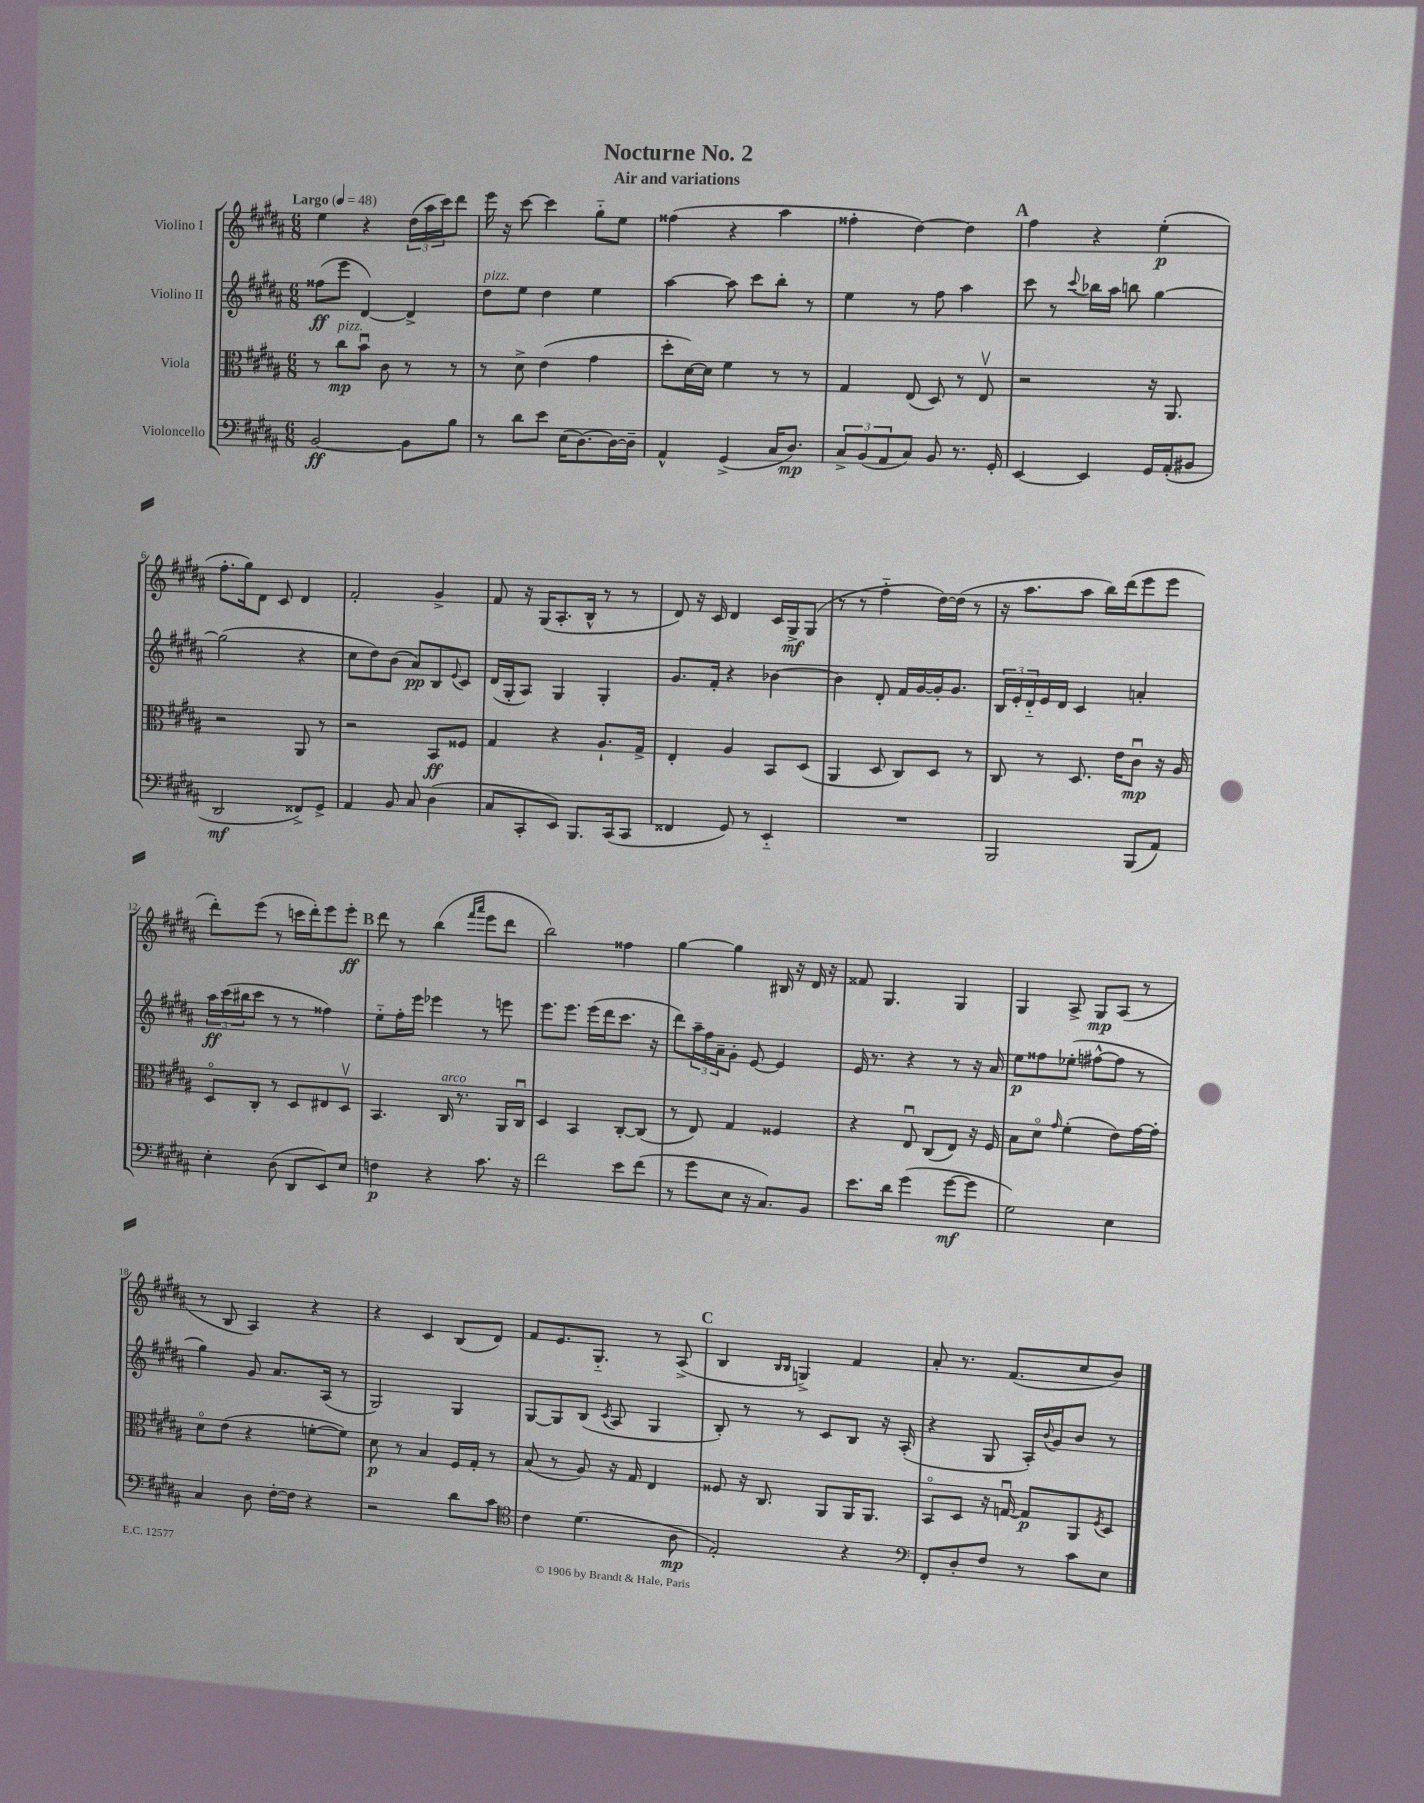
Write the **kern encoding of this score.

**kern	**dynam	**kern	**dynam	**kern	**dynam	**kern	**dynam
*part4	*part4	*part3	*part3	*part2	*part2	*part1	*part1
*staff4	*staff4	*staff3	*staff3	*staff2	*staff2	*staff1	*staff1
*I"Violoncello	*	*I"Viola	*	*I"Violino II	*	*I"Violino I	*
*clefF4	*	*clefC3	*	*clefG2	*	*clefG2	*
*k[f#c#g#d#a#]	*	*k[f#c#g#d#a#]	*	*k[f#c#g#d#a#]	*	*k[f#c#g#d#a#]	*
*M6/8	*	*M6/8	*	*M6/8	*	*M6/8	*
*MM48	*	*MM48	*	*MM48	*	*MM48	*
=1	=1	=1	=1	=1	=1	=1	=1
!	!	!	!	!	!	!LO:TX:a:B:t=Largo	!
[2BB/	ff	8r	.	(8ff##X\L	ff	4ee\	.
!	!	!LO:TX:a:i:t=pizz.	!	!	!	!	!
.	.	8cc#\L	mp	8eee\J	.	.	.
.	.	8bu\J	.	[4d#/)	.	4r	.
.	.	8c#\	.	.	.	.	.
8BB\L]	.	8r	.	4d#^/]	.	(24dd#\LL	.
.	.	.	.	.	.	24aa#\	.
.	.	.	.	.	.	24ccc#\J)	.
8B\J	.	8r	.	.	.	8ddd#\J	.
=2	=2	=2	=2	=2	=2	=2	=2
!	!	!	!	!LO:TX:a:i:t=pizz.	!	!	!
8r	.	8r	.	8dd#\L	.	16eee\	.
.	.	.	.	.	.	16r	.
8d#\L	.	8d#^\	.	8ee\J	.	[8ccc#\	.
8e\J	.	(4e\	.	4dd#\	.	4ccc#\]	.
(16E\KL	.	.	.	.	.	.	.
[8.D#\)	.	.	.	.	.	.	.
.	.	4g#\	.	4ee\	.	8gg#\L	.
16D#\L_	.	.	.	.	.	8ee\J	.
16D#~\JJ]	.	.	.	.	.	.	.
=3	=3	=3	=3	=3	=3	=3	=3
4AA#^^/	.	8dd#'\L	.	[4aa#\	.	(4ff##X\	.
.	.	[16d#\L)	.	.	.	.	.
.	.	16d#\JJ]	.	.	.	.	.
(4GG#^/	.	4f#\	.	8aa#\]	.	4r	.
.	.	.	.	8ccc#\L	.	.	.
16C#/KL	.	8r	.	8bb'\J	.	4aa#\	.
8.D#/J)	mp	.	.	.	.	.	.
.	.	8r	.	8r	.	.	.
=4	=4	=4	=4	=4	=4	=4	=4
12C#^/L	.	4G#/	.	4ee\	.	4ff##X'\	.
(12BB/	.	.	.	.	.	.	.
12AA#/	.	.	.	.	.	.	.
8C#/J)	.	(8E/	.	8r	.	[4dd#\)	.
8BB/	.	8D#/)	.	8ff#\	.	.	.
8.r	.	8r	.	4aa#\	.	4dd#\]	.
.	.	8Ev/	.	.	.	.	.
16GG#'/	.	.	.	.	.	.	.
!!LO:REH:place=s1:t=A
=5	=5	=5	=5	=5	=5	=5	=5
[4EE/	.	2r	.	8ccc#\	.	4ff#\	.
.	.	.	.	8r	.	.	.
.	.	.	.	8qqccc#/	.	.	.
4EE/]	.	.	.	16bb-X\LL	.	4r	.
.	.	.	.	16aa#\JJ	.	.	.
.	.	.	.	8bbn\	.	.	.
16GG#/LL	.	16r	.	[4gg#\	.	(4ee'\	p
(16AA#'/J	.	8.AA#/	.	.	.	.	.
8BB#X/J	.	.	.	.	.	.	.
!!LO:LB:g=z
=6	=6	=6	=6	=6	=6	=6	=6
2DD#/	mf	2r	.	(2gg#\]	.	8.ff#'\L	.
.	.	.	.	.	.	16gg#\k)	.
.	.	.	.	.	.	8d#\J	.
.	.	.	.	.	.	8c#/	.
8FF##X^/L)	.	8AA#/	.	4r	.	4d#/	.
8GG#^/J	.	8r	.	.	.	.	.
=7	=7	=7	=7	=7	=7	=7	=7
4AA#/	.	2r	.	8cc#\L	.	2f#'/	.
.	.	.	.	8dd#\)	.	.	.
8BB/	.	.	.	(8b\J	.	.	.
8C#/	.	.	.	8a#/L)	pp	.	.
(4D#\	.	8BB/L	ff	8B/	.	4g#^/	.
.	.	.	.	8qqe/	.	.	.
.	.	8F##X/J	.	8c#/J	.	.	.
=8	=8	=8	=8	=8	=8	=8	=8
8C#/L	.	4G#/	.	(16d#/LL	.	8f#/	.
.	.	.	.	16G#'/J	.	.	.
8CC#'/	.	.	.	8A#/J)	.	16r	.
.	.	.	.	.	.	(16G#/KL	.
8EE/J)	.	4r	.	4G#/	.	8.A#'/	.
8.BBB/L	.	.	.	.	.	.	.
.	.	.	.	.	.	16B^^/Jk	.
.	.	8.A#`/L	.	4G#'/	.	8r	.
(16CC#/k	.	.	.	.	.	.	.
8CC#/J	.	.	.	.	.	8r	.
.	.	16G#^/Jk	.	.	.	.	.
=9	=9	=9	=9	=9	=9	=9	=9
4FF##X/	.	4E'/	.	8.g#/L	.	8d#/)	.
.	.	.	.	.	.	16r	.
.	.	.	.	16f#'/Jk	.	16c#/	.
8GG#/)	.	4A#/	.	4r	.	4d#/	.
8r	.	.	.	.	.	.	.
4EE/	.	8BB/L	.	[4b-X\	.	16c#/LL	.
.	.	.	.	.	.	16G#^/J	mf
.	.	(8D#/J	.	.	.	(8G#/J	.
=10	=10	=10	=10	=10	=10	=10	=10
2.r	.	4AA#/	.	4b-\]	.	8r	.
.	.	.	.	.	.	8r	.
.	.	8D#/	.	8d#'/	.	4ff#\	.
.	.	8C#/L)	.	16f#/LL	.	.	.
.	.	.	.	[16g#/	.	.	.
.	.	8D#/J	.	16g#'/J]	.	[16dd#\LL)	.
.	.	.	.	8.g#/J	.	(16dd#\JJ]	.
.	.	8r	.	.	.	8r	.
=11	=11	=11	=11	=11	=11	=11	=11
2BBB/	.	8C#/	.	24B/LL	.	16r	.
.	.	.	.	24e'/	.	.	.
.	.	.	.	.	.	8.aa#\L	.
.	.	.	.	24d#/	.	.	.
.	.	8r	.	16e/	.	.	.
.	.	.	.	16d#/JJ	.	.	.
.	.	8.D#/	.	4c#/	.	8aa#\J	.
.	.	.	.	.	.	16bb\LL)	.
.	.	16e\KL	.	.	.	(16ddd#\J	.
(8BBB/L	.	8c#u\J	mp	4an'/	.	8eee\	.
8AA#/J)	.	16r	.	.	.	8eee\J	.
.	.	16A#/	.	.	.	.	.
!!LO:LB:g=z
=12	=12	=12	=12	=12	=12	=12	=12
4E'\	.	8D#/L	.	24aa#\LL	ff	8ddd#'\L)	.
.	.	.	.	(24ccc#\	.	.	.
.	.	.	.	24bb#X\J	.	.	.
.	.	8C#'/J	.	8ccc#\J	.	(8eee\J	.
(8D#\	.	8r	.	8r	.	8r	.
8DD#/L	.	8D#/L	.	8r	.	16cccn\LL	.
.	.	.	.	.	.	16ddd#'\J)	.
8EE/)	.	8E#X/	.	4ff##X\)	.	8eee\	.
8E/J	.	8D#v/J	.	.	.	8eee'\J	ff
!!LO:REH:place=s1:t=B
=13	=13	=13	=13	=13	=13	=13	=13
4Fn\	p	4.BB/	.	8ee\L	.	8ddd#\	.
.	.	.	.	16ff#'\L	.	8r	.
.	.	.	.	16eee\JJ	.	.	.
4r	.	.	.	4eee-X\	.	(4bb\	.
!	!	!LO:TX:a:i:t=arco	!	!	!	!	!
.	.	16C#/	.	.	.	.	.
.	.	8.r	.	.	.	.	.
.	.	.	.	.	.	16qqfff#/LL	.
.	.	.	.	.	.	16qqaaa#/JJ	.
8.c#\	.	.	.	8r	.	8eee\L	.
.	.	16AA#/LL	.	8eeen\	.	8ddd#\J	.
16r	.	16C#u/JJ	.	.	.	.	.
=14	=14	=14	=14	=14	=14	=14	=14
2f#\	.	4D#/	.	8.eee\L	.	2bb\)	.
.	.	.	.	8.eee\J	.	.	.
.	.	4BB/	.	.	.	.	.
.	.	.	.	(16eee\LL	.	.	.
.	.	.	.	16ddd#\J	.	.	.
8e\L	.	[8C#'/L	.	8.ccc#\J	.	4ff##X\	.
(8f#\J	.	(8C#/J]	.	.	.	.	.
.	.	.	.	16r	.	.	.
=15	=15	=15	=15	=15	=15	=15	=15
8r	.	8r	.	8ddd#\L)	.	[4gg#\	.
8g#\L	.	8E/)	.	24aa#~\L	.	.	.
.	.	.	.	24ff#\	.	.	.
.	.	.	.	24a#~\J	.	.	.
8E\J	.	4G#/	.	8g#'\J	.	4gg#\]	.
16r	.	.	.	[8e/	.	.	.
8.C#/L)	.	.	.	.	.	.	.
.	.	4F##X/	.	4e/]	.	16B#X/	.
.	.	.	.	.	.	16r	.
8BB/J	.	.	.	.	.	16d#/	.
.	.	.	.	.	.	16r	.
=16	=16	=16	=16	=16	=16	=16	=16
8.e\L	.	4r	.	16e/	.	8f##X/	.
.	.	.	.	8.r	.	.	.
.	.	.	.	.	.	4.G#/	.
16d#\Jk	.	.	.	.	.	.	.
(4g#\	.	8Eu/	.	4r	.	.	.
.	.	(8C#/L	.	.	.	.	.
[8g#\L	mf	8E/J)	.	8r	.	4G#/	.
8g#\J]	.	16r	.	16r	.	.	.
.	.	16F#/	.	16a#/	.	.	.
=17	=17	=17	=17	=17	=17	=17	=17
2G#\)	.	8B\L	.	8ee\L	p	4G#/	.
.	.	8d#\J	.	8ff##X\	.	.	.
.	.	16qqg#/	.	.	.	.	.
.	.	(4f#'\	.	(8ee-X'\J	.	8A#^/	.
.	.	.	.	[8ff#X^^\L	.	8G#/L	mp
4E\	.	8e\L)	.	8ff#\J]	.	(8A#/J	.
.	.	[16g#\L	.	8r	.	8r	.
.	.	16g#'\JJ]	.	.	.	.	.
!!LO:LB:g=z
=18	=18	=18	=18	=18	=18	=18	=18
4C#/	.	8d#\L	.	4gg#\)	.	8r	.
.	.	(8e\J	.	.	.	8B/	.
8D#\	.	4r	.	8g#/	.	4A#/)	.
[16F#'\LL	.	.	.	8.a#/L	.	.	.
16F#\JJ]	.	.	.	.	.	.	.
4r	.	[8fn'\L	.	.	.	4r	.
.	.	.	.	(16A#/Jk	.	.	.
.	.	8f\J])	.	8r	.	.	.
=19	=19	=19	=19	=19	=19	=19	=19
2r	.	8d#\	p	2G#/)	.	4r	.
.	.	8r	.	.	.	.	.
.	.	4B/	.	.	.	4c#/	.
8d#\L	.	16F#/LL	.	4G#/	.	(8B/L	.
.	.	16G#'/JJ	.	.	.	.	.
8c#\J	.	8r	.	.	.	8d#/J)	.
=20	=20	=20	=20	=20	=20	=20	=20
*clefC4	*	*	*	*	*	*	*
4c#\	.	(8B/	.	[8G#/L	.	8f#/L	.
.	.	8r	.	8G#/]	.	8.e/	.
(4.d#\	.	8A#/)	.	(8B/J	.	.	.
.	.	.	.	.	.	8.G#/J	.
.	.	.	.	8qc#/	.	.	.
.	.	16r	.	8A#/	.	.	.
.	.	16G#/	.	.	.	.	.
.	.	4E/	.	4G#/	.	8r	.
8A#\	mp	.	.	.	.	(8A#^/	.
!!LO:REH:place=s1:t=C
=21	=21	=21	=21	=21	=21	=21	=21
2E'/)	.	8F##X/	.	8B'/)	.	4B/	.
.	.	16r	.	8r	.	.	.
.	.	8.C#/	.	.	.	.	.
.	.	.	.	.	.	16qqB/LL	.
.	.	.	.	.	.	16qqB/JJ	.
.	.	.	.	8r	.	4Gn^/)	.
.	.	8AA#/L	.	8c#/L	.	.	.
4r	.	16AA#/K	.	8B/J	.	4f#/	.
.	.	8.AA#/J	.	.	.	.	.
.	.	.	.	16r	.	.	.
.	.	.	.	(16A#'/	.	.	.
=22	=22	=22	=22	=22	=22	=22	=22
*clefF4	*	*	*	*	*	*	*
8FF#'/L	.	8BB/L	.	4r	.	8a#'/	.
8D#'/	.	8D#/J	.	.	.	8.r	.
8F#/J	.	16r	.	8G#/	.	.	.
.	.	[16Gnu/	.	.	.	(8.f#/L	.
8r	.	8G/L]	p	16A#'/LL)	.	.	.
.	.	.	.	8qqb/	.	.	.
.	.	.	.	16g#/J	.	.	.
8c#\L	.	8AA#/	.	8b/J	.	8cc#/	.
.	.	8qF#/	.	.	.	.	.
8E\J	.	8D#/J	.	8r	.	8b/J)	.
==	==	==	==	==	==	==	==
*-	*-	*-	*-	*-	*-	*-	*-
